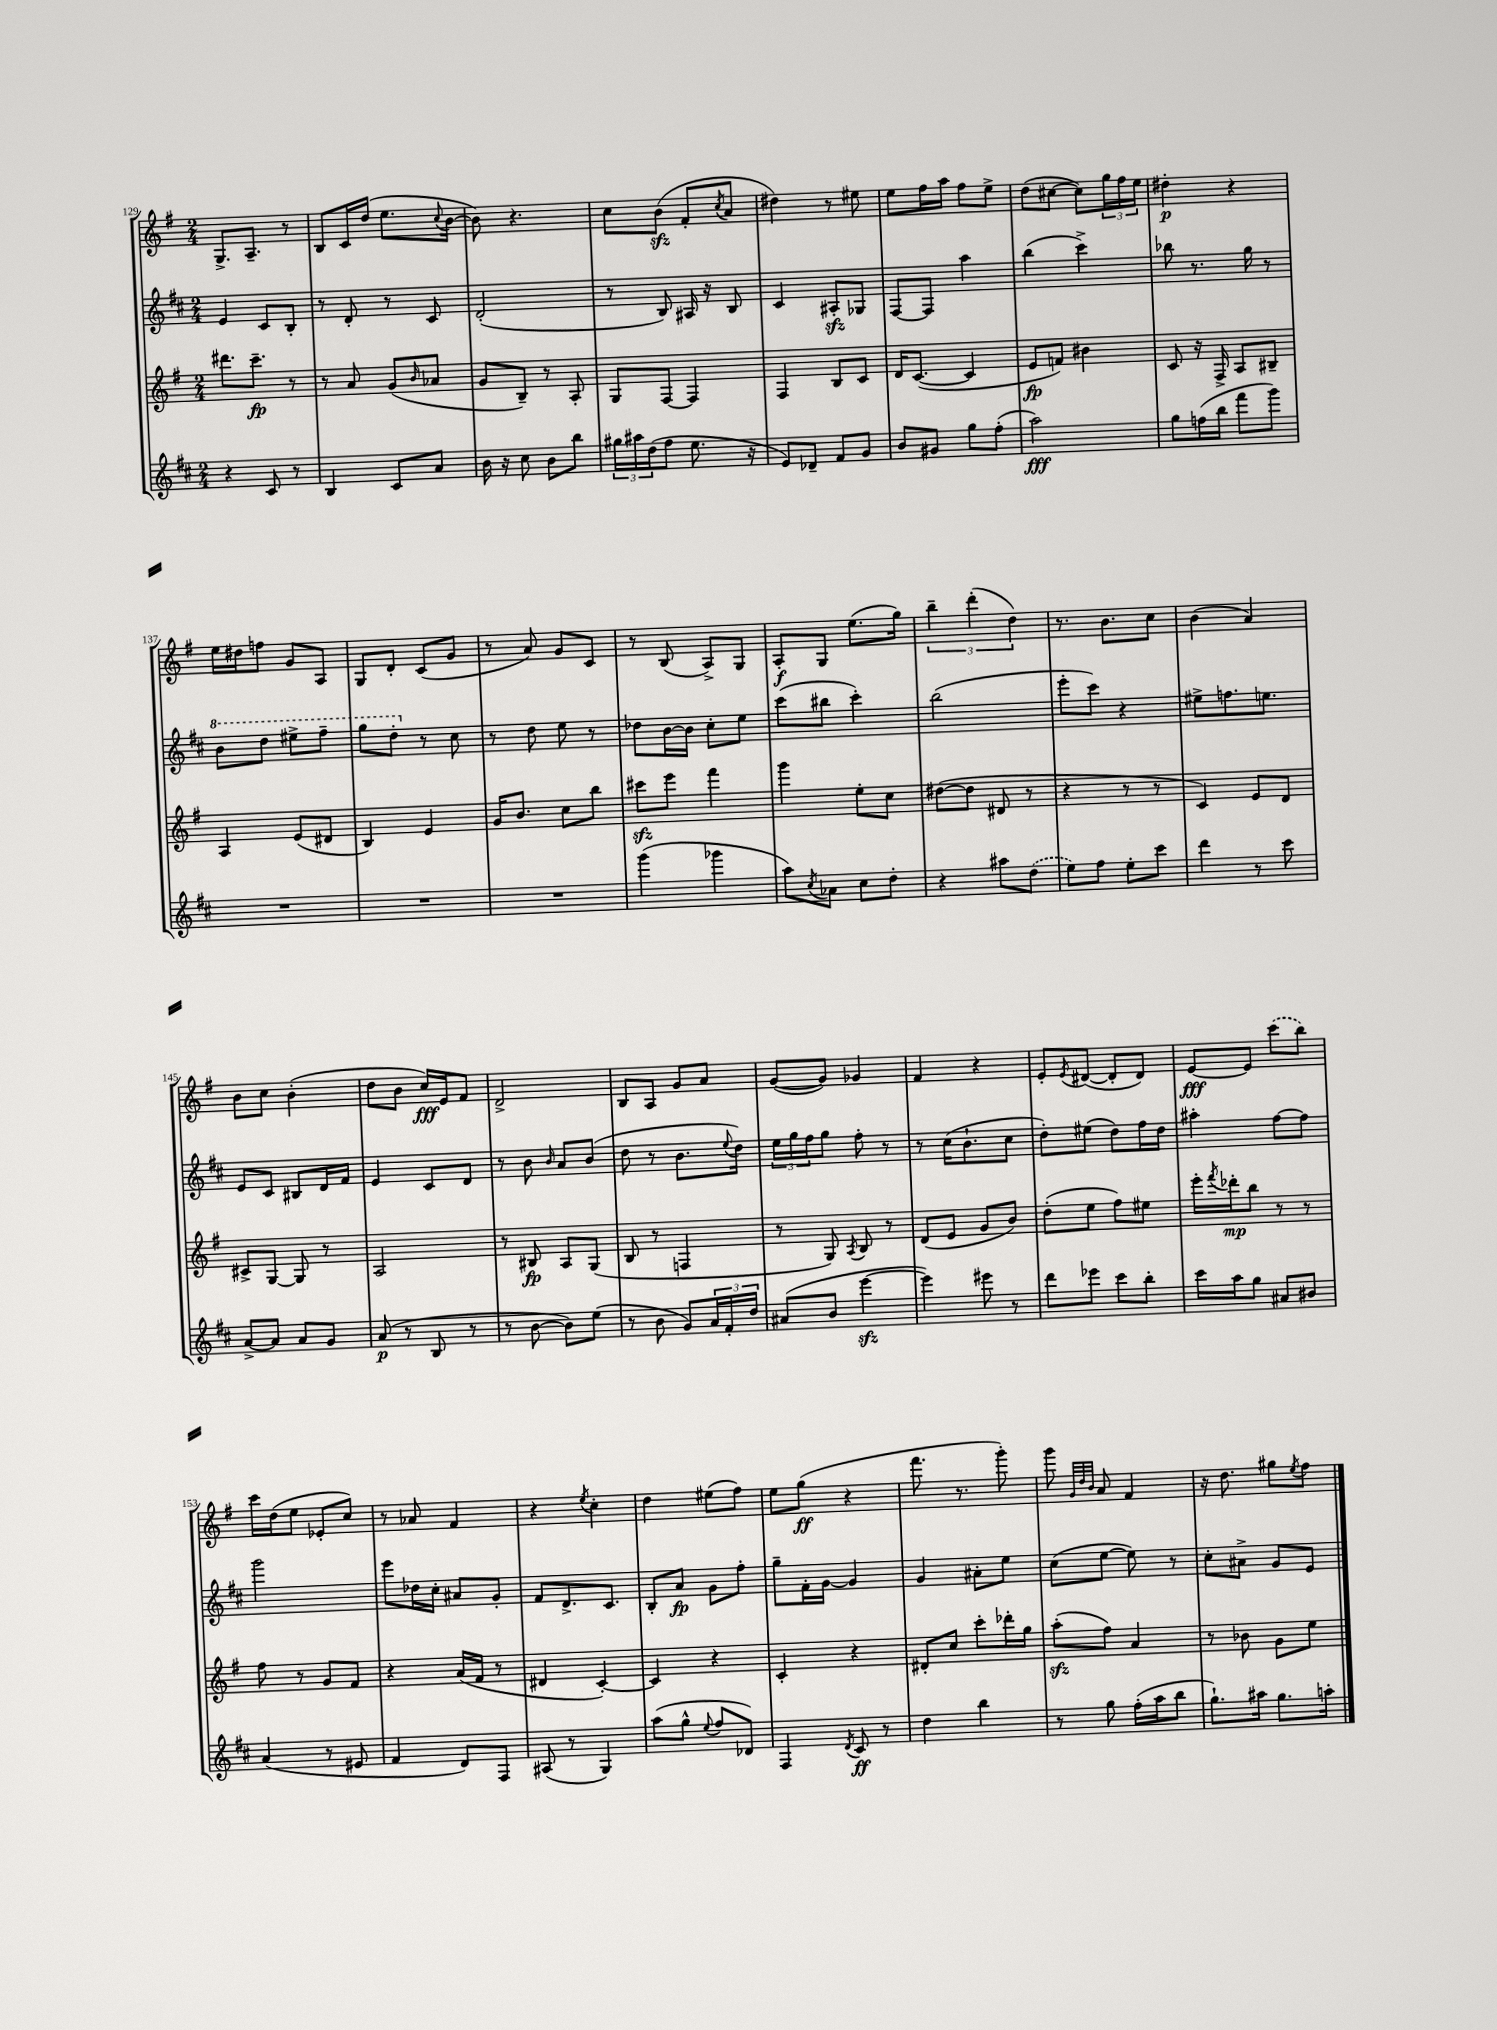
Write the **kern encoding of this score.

**kern	**dynam	**kern	**dynam	**kern	**dynam	**kern	**dynam
*part4	*part4	*part3	*part3	*part2	*part2	*part1	*part1
*staff4	*staff4	*staff3	*staff3	*staff2	*staff2	*staff1	*staff1
*clefG2	*	*clefG2	*	*clefG2	*	*clefG2	*
*k[f#c#]	*	*k[f#]	*	*k[f#c#]	*	*k[f#]	*
*M2/4	*	*M2/4	*	*M2/4	*	*M2/4	*
=129	=129	=129	=129	=129	=129	=129	=129
4r	.	8.ddd#X\L	.	4e/	.	8.G^/L	.
.	.	8.ccc~\J	fp	.	.	8.A~/J	.
8c#/	.	.	.	8c#/L	.	.	.
8r	.	8r	.	8B'/J	.	8r	.
=130	=130	=130	=130	=130	=130	=130	=130
4B/	.	8r	.	8r	.	8B/L	.
.	.	8a/	.	8d'/	.	16c/L	.
.	.	.	.	.	.	(16dd/JJ	.
8c#/L	.	(8g/L	.	8r	.	8.ee\L	.
.	.	16qqb/	.	.	.	.	.
8a/J	.	8a-X/J	.	8c#/	.	.	.
.	.	.	.	.	.	8qqcc/	.
.	.	.	.	.	.	[16b\Jk	.
=131	=131	=131	=131	=131	=131	=131	=131
16b\	.	8g/L	.	(2d'/	.	8b\])	.
16r	.	.	.	.	.	.	.
8cc#\	.	8B~/J)	.	.	.	4.r	.
8b\L	.	8r	.	.	.	.	.
8bb\J	.	8A'/	.	.	.	.	.
=132	=132	=132	=132	=132	=132	=132	=132
24gg#X\LL	.	8G/L	.	8r	.	8cc\L	.
24aa#X\	.	.	.	.	.	.	.
(24dd\J	.	.	.	.	.	.	.
8ff#\J	.	[8F#/J	.	8B/)	.	(8bzz\J	.
8.ee\	.	4F#/]	.	16A#X/	.	8f#'/L	.
.	.	.	.	16r	.	.	.
.	.	.	.	.	.	8qcc/	.
.	.	.	.	8B/	.	8a/J	.
16r	.	.	.	.	.	.	.
=133	=133	=133	=133	=133	=133	=133	=133
8e/L)	.	4F#/	.	4c#/	.	4dd#X\)	.
8d-X~/J	.	.	.	.	.	.	.
8f#/L	.	8B/L	.	8A#Xzz'/L	.	8r	.
8g/J	.	8c/J	.	8G-X/J	.	8ee#X\	.
=134	=134	=134	=134	=134	=134	=134	=134
8b/L	.	16d/KL	.	[8F#/L	.	8ee\L	.
.	.	([8.c/J	.	.	.	.	.
8g#X/J	.	.	.	8F#/J]	.	16ff#\L	.
.	.	.	.	.	.	16aa\JJ	.
8gg\L	.	4c/]	.	4aa\	.	8ff#\L	.
(8ff#'\J	.	.	.	.	.	8ee^\J	.
=135	=135	=135	=135	=135	=135	=135	=135
2aa\)	fff	8e/L	fp	(4bb\	.	(8dd\L	.
.	.	8fn/J)	.	.	.	[8cc#X\J	.
.	.	4b#X\	.	4ccc#^\)	.	8cc#\L])	.
.	.	.	.	.	.	24gg\L	.
.	.	.	.	.	.	24ff#\	.
.	.	.	.	.	.	24ee\JJ	.
=136	=136	=136	=136	=136	=136	=136	=136
8gg\L	.	8c/	.	8bb-X\	.	4dd#X'\	p
(16ffn\L	.	16r	.	8.r	.	.	.
16bb\JJ	.	16F#^/	.	.	.	.	.
8fff#\L	.	8A/L	.	.	.	4r	.
.	.	.	.	16gg\	.	.	.
8ggg\J)	.	8B#X~/J	.	8r	.	.	.
!!LO:LB:g=z
=137	=137	=137	=137	=137	=137	=137	=137
*	*	*	*	*8va	*	*	*
2r	.	4A/	.	8bb\L	.	16ee\LL	.
.	.	.	.	.	.	16dd#X\J	.
.	.	.	.	8ddd\J	.	8ffn\J	.
.	.	(8e/L	.	8eee#X^\L	.	8g/L	.
.	.	8d#X/J	.	8fff#~\J	.	8A/J	.
=138	=138	=138	=138	=138	=138	=138	=138
2r	.	4B/)	.	8ggg\L	.	8G/L	.
.	.	.	.	8ddd'\J	.	8d'/J	.
*	*	*	*	*X8va	*	*	*
.	.	4e/	.	8r	.	(8c/L	.
.	.	.	.	8cc#\	.	8g/J	.
=139	=139	=139	=139	=139	=139	=139	=139
2r	.	16g/KL	.	8r	.	8r	.
.	.	8.b/J	.	.	.	.	.
.	.	.	.	8dd\	.	8a/)	.
.	.	8cc\L	.	8ee\	.	8g/L	.
.	.	8bb\J	.	8r	.	8c/J	.
=140	=140	=140	=140	=140	=140	=140	=140
(4ggg\	.	8ccc#Xzz\L	.	8dd-X\L	.	8r	.
.	.	8eee\J	.	[16b\L	.	(8B/	.
.	.	.	.	16b\JJ]	.	.	.
4ggg-X\	.	4fff#\	.	8cc#'\L	.	8A^/L)	.
.	.	.	.	8ee\J	.	8G/J	.
=141	=141	=141	=141	=141	=141	=141	=141
8aa\L)	.	4ggg\	.	(8ccc#\L	.	8A'/L	f
8qcc#/	.	.	.	.	.	.	.
8a-X\J	.	.	.	8bb#X\J	.	8G/J	.
8cc#\L	.	8ee'\L	.	4ccc#'\)	.	(8.ee\L	.
8dd'\J	.	8cc\J	.	.	.	.	.
.	.	.	.	.	.	16gg\Jk)	.
=142	=142	=142	=142	=142	=142	=142	=142
4r	.	([8dd#X\L	.	(2bb\	.	6bb~\	.
.	.	8dd#\J]	.	.	.	.	.
.	.	.	.	.	.	(6ddd'\	.
8aa#X\L	.	8d#X/	.	.	.	.	.
.	.	.	.	.	.	6dd\)	.
(8dd\J	.	8r	.	.	.	.	.
=143	=143	=143	=143	=143	=143	=143	=143
8ee\L)	.	4r	.	8eee'\L	.	8.r	.
8ff#\J	.	.	.	8ccc#\J)	.	.	.
.	.	.	.	.	.	8.b\L	.
8ee'\L	.	8r	.	4r	.	.	.
8ccc#\J	.	8r	.	.	.	8cc\J	.
=144	=144	=144	=144	=144	=144	=144	=144
4ddd\	.	4c/)	.	8ee#X^\L	.	(4b\	.
.	.	.	.	8.ffn\	.	.	.
8r	.	8e/L	.	.	.	4a/)	.
.	.	.	.	8.een\J	.	.	.
8ccc#\	.	8d/J	.	.	.	.	.
!!LO:LB:g=z
=145	=145	=145	=145	=145	=145	=145	=145
[8a^/L	.	8c#X^/L	.	8e/L	.	8b\L	.
8a/J]	.	[8G/J	.	8c#/J	.	8cc\J	.
8a/L	.	8G/]	.	8B#X/L	.	(4b'\	.
8g/J	.	8r	.	16d/L	.	.	.
.	.	.	.	16f#/JJ	.	.	.
=146	=146	=146	=146	=146	=146	=146	=146
(8a/	p	2A/	.	4e/	.	8dd\L	.
8r	.	.	.	.	.	8b\J	.
8B/	.	.	.	8c#/L	.	16cc/LL)	fff
.	.	.	.	.	.	16e/J	.
8r	.	.	.	8d/J	.	8f#/J	.
=147	=147	=147	=147	=147	=147	=147	=147
8r	.	8r	.	8r	.	2d^/	.
[8b\	.	8B#X/	fp	8b\	.	.	.
.	.	.	.	16qqb/	.	.	.
8b\L])	.	8A/L	.	8a/L	.	.	.
(8ee\J	.	(8G/J	.	(8b/J	.	.	.
=148	=148	=148	=148	=148	=148	=148	=148
8r	.	8B/	.	8dd\	.	8B/L	.
8b\	.	8r	.	8r	.	8A/J	.
8g/L)	.	4Fn/	.	8.b\L	.	8g/L	.
24a/L	.	.	.	.	.	8a/J	.
24f#'/	.	.	.	.	.	.	.
.	.	.	.	8qqee/	.	.	.
.	.	.	.	16dd\Jk)	.	.	.
24dd/JJ	.	.	.	.	.	.	.
=149	=149	=149	=149	=149	=149	=149	=149
(8a#X/L	.	8r	.	24ee\LL	.	([8g/L	.
.	.	.	.	24gg\	.	.	.
.	.	.	.	24ff#\J	.	.	.
8b/J	.	8G/)	.	8gg\J	.	8g/J])	.
.	.	8qA/	.	.	.	.	.
[4eeezz\	.	8B/	.	8ff#'\	.	4g-X/	.
.	.	8r	.	8r	.	.	.
=150	=150	=150	=150	=150	=150	=150	=150
4eee\])	.	(8d/L	.	8r	.	4f#/	.
.	.	8e/J	.	(16cc#\KL	.	.	.
.	.	.	.	8.b`\	.	.	.
8eee#X\	.	8g/L	.	.	.	4r	.
8r	.	8b/J)	.	8cc#\J	.	.	.
=151	=151	=151	=151	=151	=151	=151	=151
8ddd\L	.	(8dd'\L	.	8dd'\L)	.	8e'/L	.
.	.	.	.	.	.	8qe/	.
8eee-X\J	.	8ee\J	.	(8ee#X\J	.	([8d#X/J	.
8ccc#\L	.	8ff#\L)	.	8dd\L)	.	8d#'/L]	.
8bb'\J	.	8ee#X\J	.	16ff#\L	.	8d#/J)	.
.	.	.	.	16dd\JJ	.	.	.
=152	=152	=152	=152	=152	=152	=152	=152
16ccc#\LL	.	16eee'\LL	.	4aa#X'\	.	[8e/L	fff
.	.	8qfff#/	.	.	.	.	.
16aa\J	.	16ddd-X'\J	mp	.	.	.	.
8gg\J	.	8bb\J	.	.	.	8e/J]	.
8a#X/L	.	8r	.	[8ff#\L	.	(8ccc\L	.
8b#X/J	.	8r	.	8ff#\J]	.	8bb\J)	.
!!LO:LB:g=z
=153	=153	=153	=153	=153	=153	=153	=153
(4a/	.	8ff#\	.	2ggg\	.	16ccc\LL	.
.	.	.	.	.	.	(16dd\J	.
.	.	8r	.	.	.	8ee\J	.
8r	.	8g/L	.	.	.	8e-X'/L	.
8e#X/	.	8f#/J	.	.	.	8cc/J)	.
=154	=154	=154	=154	=154	=154	=154	=154
4f#/	.	4r	.	8eee\L	.	8r	.
.	.	.	.	16dd-X\L	.	8a-X/	.
.	.	.	.	16cc#'\JJ	.	.	.
8d/L)	.	(16a/LL	.	8a#X/L	.	4f#/	.
.	.	16f#/JJ	.	.	.	.	.
8F#/J	.	8r	.	8g'/J	.	.	.
=155	=155	=155	=155	=155	=155	=155	=155
(8A#X/	.	4d#X/	.	8f#/L	.	4r	.
8r	.	.	.	8.d^/	.	.	.
.	.	.	.	.	.	8qee/	.
4G/)	.	[4c'/)	.	.	.	4cc'\	.
.	.	.	.	8.c#/J	.	.	.
=156	=156	=156	=156	=156	=156	=156	=156
(8aa\L	.	4c/]	.	8B'/L	.	4dd\	.
8gg^^\J	.	.	.	8a/J	fp	.	.
8qqee/	.	.	.	.	.	.	.
8ff#/L	.	4r	.	8g\L	.	(8ee#X\L	.
8d-X/J)	.	.	.	8ff#'\J	.	8ff#\J)	.
=157	=157	=157	=157	=157	=157	=157	=157
4F#/	.	4c'/	.	8gg~\L	.	8ee\L	.
.	.	.	.	16f#'\L	.	(8gg\J	ff
.	.	.	.	[16g\JJ	.	.	.
8qd/	.	.	.	.	.	.	.
8c#/	ff	4r	.	4g/]	.	4r	.
8r	.	.	.	.	.	.	.
=158	=158	=158	=158	=158	=158	=158	=158
4dd\	.	8d#X'/L	.	4g/	.	8.fff#\	.
.	.	8cc/J	.	.	.	.	.
.	.	.	.	.	.	8.r	.
4bb\	.	8ccc'\L	.	8a#X'\L	.	.	.
.	.	16ddd-X'\L	.	8ee\J	.	8ggg'\)	.
.	.	16gg\JJ	.	.	.	.	.
=159	=159	=159	=159	=159	=159	=159	=159
8r	.	(8aazz'\L	.	(8cc#\L	.	8ggg\	.
.	.	.	.	.	.	32qqg/LLL	.
.	.	.	.	.	.	32qqdd/	.
.	.	.	.	.	.	32qqb/JJJ	.
8gg\	.	8ff#\J)	.	[8ee\J	.	8a/	.
(16ff#'\LL	.	4a/	.	8ee\])	.	4f#/	.
16aa\J	.	.	.	.	.	.	.
8bb\J	.	.	.	8r	.	.	.
=160	=160	=160	=160	=160	=160	=160	=160
8.gg`\L)	.	8r	.	8cc#'\L	.	16r	.
.	.	.	.	.	.	8.dd\	.
.	.	8b-X\	.	8a#X^\J	.	.	.
16aa#X\Jk	.	.	.	.	.	.	.
8.gg\L	.	8g\L	.	8g/L	.	8gg#X\L	.
.	.	.	.	.	.	8qee/	.
.	.	8ee\J	.	8e/J	.	8ff#\J	.
16aan'\Jk	.	.	.	.	.	.	.
==	==	==	==	==	==	==	==
*-	*-	*-	*-	*-	*-	*-	*-
